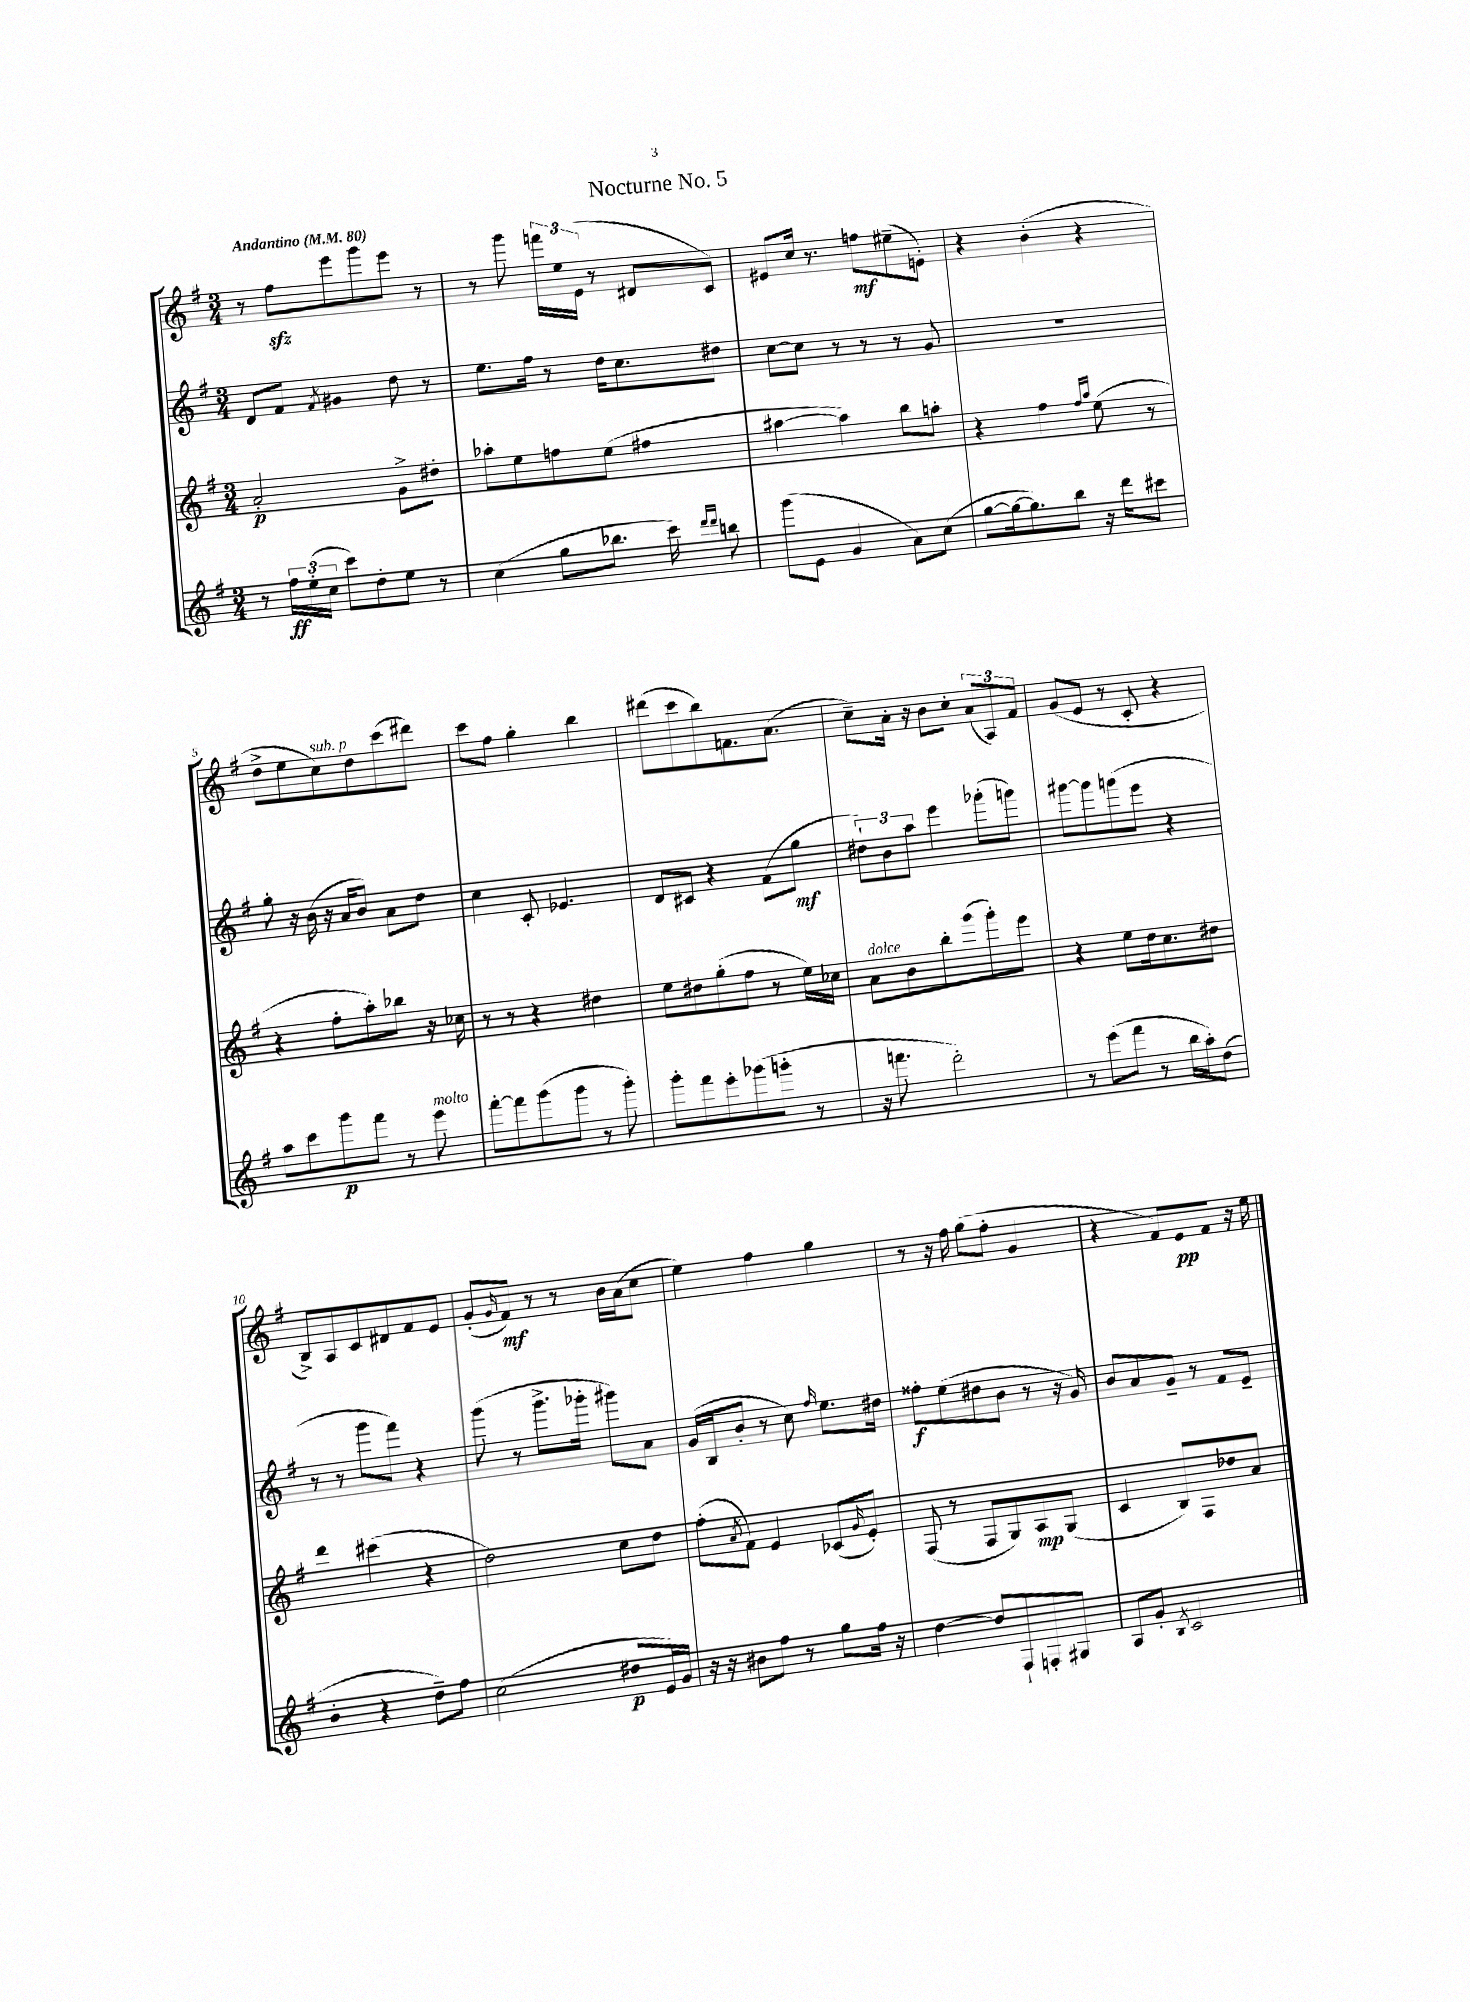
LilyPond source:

\header { title = "Nocturne No. 5" }
<<
\new StaffGroup <<
\new Staff = "s0" {
    \clef treble \key g \major \numericTimeSignature \time 3/4 \tempo "Andantino" 4 = 80
    r8 fis''8\sfz e'''8 g'''8 e'''8 r8 |
    r8 g'''8 \tuplet 3/2 { f'''16 e''16 e'16( } r8 dis'8 c'8) |
    eis'8 c''16 r8. f''8\mf eis''8--( e'8-.) |
    r4 b'4-.( r4 |
    d''8-> e''8 c''8^\markup { \italic "sub. p" }) d''8 c'''8( dis'''8) |
    c'''8 fis''8 g''4-. b''4 |
    dis'''8( c'''8 b''8) f'8. a'8.( |
    c''8--) a'16-. r16 b'8 c''8-. \tuplet 3/2 { a'8( a8) fis'8 } |
    g'8( e'8 r8 c'8-. r4 |
    b8->) a8 c'8 dis'8 fis'8 e'8 |
    g'8-.( \grace { g'16 } fis'8\mf) r8 r8 b'16 a'16( c''8 |
    e''4) fis''4 g''4 |
    r8 r16 fis''16 g''8( fis''8-. g'4 |
    r4 fis'8) e'8\pp fis'8 r16 e''16 \bar "|." |
}
\new Staff = "s1" {
    \clef treble \key g \major \numericTimeSignature \time 3/4
    d'8 fis'8 \acciaccatura { fis'8 } gis'4 d''8 r8 |
    e''8. fis''16 r8 d''16 c''8. dis''8 |
    c''8~ c''8 r8 r8 r8 g'8 |
    R2. |
    g''8-. r16 b'16( r16 a'16 b'8) a'8 d''8 |
    c''4 c'8-. ees'4. |
    d'8 cis'8 r4 fis'8( g''8\mf |
    \tuplet 3/2 { dis''8-!) b'8 a''8 } e'''4 ges'''8-.( g'''8) |
    gis'''8~ gis'''8 g'''8( e'''8 r4 |
    r8 r8 g'''8 fis'''8) r4 |
    g'''8( r8 g'''8.-> ges'''16-. gis'''8) a'8 |
    g'16( b16 b'8-. r8 c''8) \grace { fis''16 } e''8. dis''16 |
    fisis''8-.\f e''8( dis''8 b'8 r8 r16 g'16) |
    b'8 a'8 g'8-- r8 fis'8 e'8-- \bar "|." |
}
\new Staff = "s2" {
    \clef treble \key g \major \numericTimeSignature \time 3/4
    a'2-.\p g'8-> dis''8-. |
    aes''8-. e''8 f''8 e''8( fis''4 |
    ais''4~ ais''4) b''8 a''8-. |
    r4 fis''4 \grace { fis''16 a''16 } e''8( r8 |
    r4 fis''8-. a''8-.) bes''8 r16 ces''16 |
    r8 r8 r4 dis''4 |
    e''8 dis''8 g''8-.( fis''8 r8 e''16) ces''16 |
    a'8^\markup { \italic "dolce" } b'8 b''8-. g'''8( g'''8-.) e'''8 |
    r4 e''8 d''16 c''8. dis''8 |
    d'''4 cis'''4( r4 |
    d''2) c''8 d''8 |
    fis''8-.( \acciaccatura { a'8 } fis'8) e'4 ces'8( \grace { g'16 } e'8-.) |
    fis8( r8 fis8 g8) a8\mp g8( |
    c'4 b8) fis8 des''8 a'8 \bar "|." |
}
\new Staff = "s3" {
    \clef treble \key g \major \numericTimeSignature \time 3/4
    r8 \tuplet 3/2 { fis''16\ff e''16-.( c''16 } c'''8) d''8-. e''8 r8 |
    c''4( g''8 bes''8. c'''16) \grace { d'''16 d'''16 } b''8 |
    g'''8( e'8 g'4 a'8) c''8( |
    g''8~ g''16~ g''8.) b''8 r16 d'''16 cis'''8 |
    a''8 c'''8 g'''8\p fis'''8 r8 e'''8^\markup { \italic "molto" } |
    fis'''8~-. fis'''8 g'''8( g'''8 r8 g'''8-.) |
    g'''8-. fis'''8 e'''8-. ges'''8( g'''8-. r8 |
    r16 f'''8. d'''2-.) |
    r8 e'''8( fis'''8 r8 b''16 a''16-.) d''8( |
    b'4-. r4 d''8--) fis''8 |
    c''2( dis''8\p e'16) g'16 |
    r16 r16 bis'8 fis''8 r8 g''8 fis''16 r16 |
    d''4~ d''8 fis8-! f8-. gis8 |
    a8 g'8-. \acciaccatura { b8 } c'2 \bar "|." |
}
>>
>>
